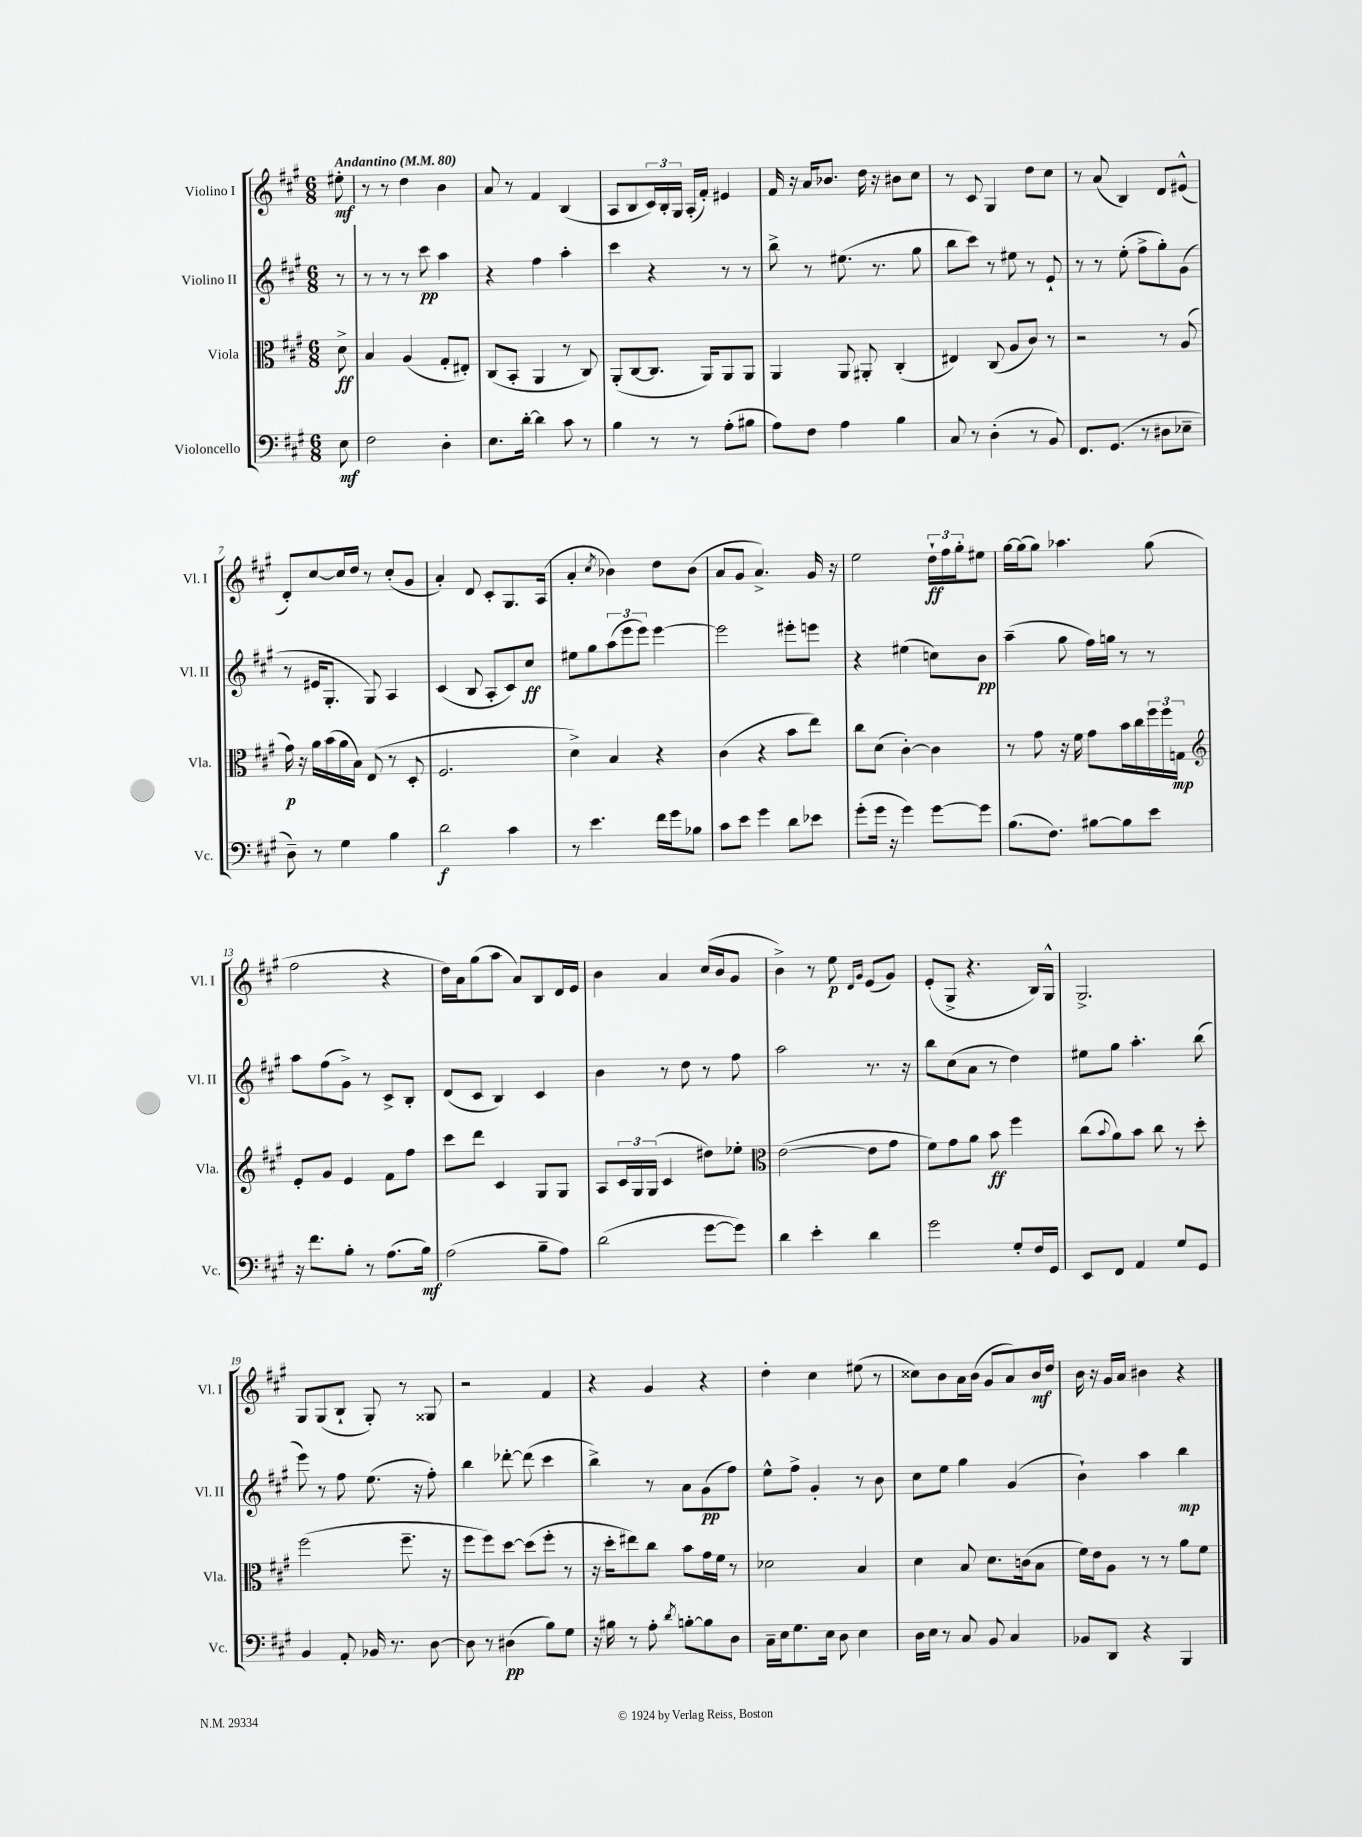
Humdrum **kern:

**kern	**dynam	**kern	**dynam	**kern	**dynam	**kern	**dynam
*part4	*part4	*part3	*part3	*part2	*part2	*part1	*part1
*staff4	*staff4	*staff3	*staff3	*staff2	*staff2	*staff1	*staff1
*I"Violoncello	*	*I"Viola	*	*I"Violino II	*	*I"Violino I	*
*I'Vc.	*	*I'Vla.	*	*I'Vl. II	*	*I'Vl. I	*
*clefF4	*	*clefC3	*	*clefG2	*	*clefG2	*
*k[f#c#g#]	*	*k[f#c#g#]	*	*k[f#c#g#]	*	*k[f#c#g#]	*
*M6/8	*	*M6/8	*	*M6/8	*	*M6/8	*
*MM80	*	*MM80	*	*MM80	*	*MM80	*
=	=	=	=	=	=	=	=
!	!	!	!	!	!	!LO:TX:a:B:t=Andantino	!
8E\	mf	8d^\	ff	8r	.	8ee#X'\	mf
=1	=1	=1	=1	=1	=1	=1	=1
2F#\	.	4B/	.	8r	.	8r	.
.	.	.	.	8r	.	8r	.
.	.	(4A/	.	8r	.	4dd\	.
.	.	.	.	8ccc#\	pp	.	.
4D'\	.	8G#'/L	.	4aa\	.	4b\	.
.	.	8E#X'/J)	.	.	.	.	.
=2	=2	=2	=2	=2	=2	=2	=2
8.E\L	.	(8C#/L	.	4r	.	8a/	.
.	.	8BB'/J	.	.	.	8r	.
[16d'\Jk	.	.	.	.	.	.	.
4d\]	.	4AA/	.	4ff#\	.	4f#/	.
8c#\	.	8r	.	4aa'\	.	(4B/	.
8r	.	8C#/)	.	.	.	.	.
=3	=3	=3	=3	=3	=3	=3	=3
4B\	.	(8AA'/L	.	4ccc#\	.	8A/L	.
.	.	[8C#/	.	.	.	8B/	.
8r	.	8.C#/J]	.	4r	.	24c#/L)	.
.	.	.	.	.	.	24B'/	.
.	.	.	.	.	.	24G#/JJ	.
8r	.	.	.	.	.	(16A'/LL	.
.	.	16AA/KL)	.	.	.	16f#'/JJ)	.
(8A'\L	.	8AA/	.	8r	.	4e#X/	.
8B#X\J	.	8AA/J	.	8r	.	.	.
=4	=4	=4	=4	=4	=4	=4	=4
8A\L)	.	4AA/	.	8bb^\	.	16f#/	.
.	.	.	.	.	.	16r	.
8F#\J	.	.	.	8r	.	16a/KL	.
.	.	.	.	.	.	8.b-X/J	.
4A\	.	8AA/	.	(8.ee#X\	.	.	.
.	.	8AA#X'/	.	.	.	16dd\	.
.	.	.	.	8.r	.	16r	.
4B\	.	(4C#'/	.	.	.	8b#X\L	.
.	.	.	.	8gg#\	.	8cc#\J	.
=5	=5	=5	=5	=5	=5	=5	=5
8C#/	.	4E#X/)	.	8bb\L	.	8r	.
8r	.	.	.	8ccc#\J)	.	8c#/	.
(4D'\	.	(8C#/	.	8r	.	4G#/	.
.	.	8A/L	.	8ee#X\	.	.	.
8r	.	8c#/J)	.	8r	.	8dd\L	.
8BB/)	.	8r	.	8e`/	.	8cc#\J	.
=6	=6	=6	=6	=6	=6	=6	=6
8.FF#/L	.	2r	.	8r	.	8r	.
.	.	.	.	8r	.	(8a/	.
(8.GG#/J	.	.	.	.	.	.	.
.	.	.	.	(8ee'\	.	4B/)	.
8r	.	.	.	8ff#^\L	.	.	.
8D#X\L	.	8r	.	8gg#'\)	.	8d/L	.
8E-X~\J	.	(8A/	.	(8g#\J	.	(8e#X^^/J	.
!!LO:LB:g=z
=7	=7	=7	=7	=7	=7	=7	=7
8D~\)	.	16g#\)	p	8r	.	8d'/L)	.
.	.	16r	.	.	.	.	.
8r	.	16a\LL	.	16e#X/KL	.	[8cc#/	.
.	.	(16b\	.	8.G#'/J	.	.	.
4G#\	.	16a\	.	.	.	16cc#/L]	.
.	.	16B\JJ)	.	.	.	16dd/JJ	.
.	.	(8E/	.	8G#/)	.	8r	.
4B\	.	8r	.	4A/	.	(8cc#'/L	.
.	.	8D'/	.	.	.	8g#/J	.
=8	=8	=8	=8	=8	=8	=8	=8
2d\	f	2.F#/	.	(4c#/	.	4a'/)	.
.	.	.	.	8B/	.	8d/	.
.	.	.	.	8A'/L	.	8c#'/L	.
4c#\	.	.	.	8c#/)	.	8.G#/	.
.	.	.	.	8cc#/J	ff	.	.
.	.	.	.	.	.	(16A/Jk	.
=9	=9	=9	=9	=9	=9	=9	=9
8r	.	4d^\)	.	8ee#X\L	.	4a'/	.
4.e\	.	.	.	8gg#\	.	.	.
.	.	.	.	.	.	8qcc#/	.
.	.	4B/	.	(12aa\	.	4b-X\)	.
.	.	.	.	12eee\	.	.	.
.	.	.	.	12eee\J)	.	.	.
16f#\LL	.	4r	.	[4eee\	.	8dd\L	.
16g#\J	.	.	.	.	.	.	.
8B-X\J	.	.	.	.	.	(8b-\J	.
=10	=10	=10	=10	=10	=10	=10	=10
8c#\L	.	(4c#\	.	2eee\]	.	8a/L	.
8e\J	.	.	.	.	.	8g#/J	.
4g#\	.	4r	.	.	.	4.a^/)	.
8d\L	.	8b\L	.	8eee#X'\L	.	.	.
8e-X\J	.	8ee\J)	.	8eeen\J	.	16g#/	.
.	.	.	.	.	.	16r	.
=11	=11	=11	=11	=11	=11	=11	=11
(8g#'\L	.	8cc#\L	.	4r	.	2ee\	.
16g#\Jk	.	(8d\J	.	.	.	.	.
16r	.	.	.	.	.	.	.
4g#\)	.	[4c#'\)	.	(4ee#X\	.	.	.
[8g#\L	.	4c#\]	.	8ccn\L)	.	24dd`\LL	ff
.	.	.	.	.	.	24ff#\	.
.	.	.	.	.	.	24gg#'\J	.
8g#\J]	.	.	.	8b\J	pp	8ee#X\J	.
=12	=12	=12	=12	=12	=12	=12	=12
(8.B\L	.	8r	.	(4aa~\	.	[16gg#\LL	.
.	.	.	.	.	.	(16gg#\J]	.
.	.	8g#\	.	.	.	8gg#\J)	.
8.F#\J)	.	.	.	.	.	.	.
.	.	16r	.	8gg#\	.	4.aa-X\	.
.	.	16f#\	.	.	.	.	.
[8B#X\L	.	8g#\L	.	16ff#\LL)	.	.	.
.	.	.	.	16ggn\JJ	.	.	.
8B#\]	.	16b\L	.	8r	.	.	.
.	.	16cc#\	.	.	.	.	.
8e\J	.	24ff#\	.	8r	.	(8gg#\	.
.	.	24ff#\	.	.	.	.	.
.	.	24Gn\JJ	mp	.	.	.	.
!!LO:LB:g=z
=13	=13	=13	=13	=13	=13	=13	=13
*	*	*clefG2	*	*	*	*	*
16r	.	8e'/L	.	8aa\L	.	2ff#\	.
8.f#\L	.	.	.	.	.	.	.
.	.	8g#/J	.	(8ff#\	.	.	.
8B'\J	.	4e/	.	8g#^\J)	.	.	.
8r	.	.	.	8r	.	.	.
(8.A\L	.	8f#\L	.	8c#^/L	.	4r	.
.	.	8ff#\J	.	8B'/J	.	.	.
16B\Jk)	mf	.	.	.	.	.	.
=14	=14	=14	=14	=14	=14	=14	=14
(2A\	.	8ccc#\L	.	(8d/L	.	16dd\LL)	.
.	.	.	.	.	.	16a\J	.
.	.	8ddd\J	.	8c#/J	.	(8gg#\	.
.	.	4c#/	.	4B/)	.	8aa\J	.
.	.	.	.	.	.	8a/L)	.
8B~\L	.	8G#/L	.	4c#/	.	8B/	.
8A\J)	.	8G#/J	.	.	.	16d/L	.
.	.	.	.	.	.	16e/JJ	.
=15	=15	=15	=15	=15	=15	=15	=15
(2d\	.	8A/L	.	4b\	.	4b\	.
.	.	24c#/L	.	.	.	.	.
.	.	24G#/	.	.	.	.	.
.	.	(24G#/JJ	.	.	.	.	.
.	.	4c#/	.	8r	.	4a/	.
.	.	.	.	8dd\	.	.	.
[8g#\L	.	8dd#X\L)	.	8r	.	(16cc#/LL	.
.	.	.	.	.	.	16b/J	.
8g#\J])	.	8ee-X'\J	.	8ff#\	.	8g#/J	.
=16	=16	=16	=16	=16	=16	=16	=16
*	*	*clefC3	*	*	*	*	*
4d\	.	([2e\	.	2aa\	.	4b^\)	.
4e'\	.	.	.	.	.	8r	.
.	.	.	.	.	.	8ee\	p
.	.	.	.	.	.	16qqd/LL	.
.	.	.	.	.	.	16qqg#/JJ	.
4d\	.	8e\L]	.	8.r	.	(8e/L	.
.	.	8g#\J	.	.	.	8g#/J)	.
.	.	.	.	16r	.	.	.
=17	=17	=17	=17	=17	=17	=17	=17
2g#\	.	8f#\L)	.	8bb\L	.	(8e'/L	.
.	.	8g#\	.	(8cc#\	.	8G#^/J	.
.	.	8a\J	.	8a\J	.	4.r	.
.	.	8b\	ff	8r	.	.	.
8G#'/L	.	4ff#\	.	4dd\)	.	.	.
16F#/L	.	.	.	.	.	16B/LL)	.
16GG#/JJ	.	.	.	.	.	16G#^^/JJ	.
=18	=18	=18	=18	=18	=18	=18	=18
8EE/L	.	(8cc#\L	.	8ee#X\L	.	2.G#^/	.
.	.	8qqb/	.	.	.	.	.
8FF#/J	.	8a\)	.	8gg#\J	.	.	.
4AA/	.	8b\J	.	4.aa'\	.	.	.
.	.	8cc#\	.	.	.	.	.
8G#/L	.	8r	.	.	.	.	.
8GG#/J	.	8dd'\	.	(8bb\	.	.	.
!!LO:LB:g=z
=19	=19	=19	=19	=19	=19	=19	=19
4BB/	.	(2ff#\	.	8eee\)	.	8G#/L	.
.	.	.	.	8r	.	(8G#/	.
8AA'/	.	.	.	8ff#\	.	8B`/J	.
16BB-X/	.	.	.	(8.ee\	.	8G#'/)	.
8.r	.	.	.	.	.	.	.
.	.	8.ff#~\	.	.	.	8r	.
.	.	.	.	16r	.	.	.
[8D\	.	.	.	8ff#'\)	.	8G##X/	.
.	.	16r	.	.	.	.	.
=20	=20	=20	=20	=20	=20	=20	=20
8D\]	.	8ff#\L	.	4bb\	.	2r	.
8r	.	8ff#\)	.	.	.	.	.
(4D#X\	pp	[8dd\J	.	[8ddd-X'\	.	.	.
.	.	(8dd\L]	.	(8ddd-\]	.	.	.
8B\L)	.	8ff#'\J	.	4ccc#\	.	4f#/	.
8G#\J	.	8r	.	.	.	.	.
=21	=21	=21	=21	=21	=21	=21	=21
16r	.	16r	.	4bb^\)	.	4r	.
16B#X\	.	16dd'\KL	.	.	.	.	.
8r	.	8ee#X\)	.	.	.	.	.
8A'\	.	8cc#\J	.	8r	.	4g#/	.
8qd/	.	.	.	.	.	.	.
[8Bn'\L	.	8b\L	.	8a\L	.	.	.
8B\]	.	16g#\L	.	(8g#\	pp	4r	.
.	.	16f#\JJ	.	.	.	.	.
8D\J	.	8r	.	8ff#\J)	.	.	.
=22	=22	=22	=22	=22	=22	=22	=22
16C#~\LL	.	2d-X\	.	8ee^^\L	.	4dd'\	.
16E\J	.	.	.	.	.	.	.
8.G#\	.	.	.	8ff#^\J	.	.	.
.	.	.	.	4g#'/	.	4cc#\	.
16E\Jk	.	.	.	.	.	.	.
8D\	.	.	.	.	.	.	.
4E\	.	4B/	.	8r	.	(8ee#X\	.
.	.	.	.	8b\	.	8r	.
=23	=23	=23	=23	=23	=23	=23	=23
16D\LL	.	4d\	.	8cc#\L	.	8cc##X\L)	.
16E\JJ	.	.	.	.	.	.	.
8r	.	.	.	8ee\J	.	8b\	.
8C#/	.	8B/	.	4gg#\	.	16a\L	.
.	.	.	.	.	.	(16b\JJ	.
8BB/	.	8.d\L	.	.	.	8g#/L	.
4C#/	.	.	.	(4g#/	.	8a/)	.
.	.	(16cn\k	.	.	.	.	.
.	.	8B\J	.	.	.	16b/L	mf
.	.	.	.	.	.	16dd/JJ	.
=24	=24	=24	=24	=24	=24	=24	=24
8BB-X/L	.	16f#\LL)	.	4b`\)	.	16b\	.
.	.	16e\J	.	.	.	16r	.
8DD/J	.	8A\J	.	.	.	16g#/LL	.
.	.	.	.	.	.	16a/JJ	.
4r	.	8r	.	4aa\	.	4b#X\	.
.	.	8r	.	.	.	.	.
4BBB/	.	8a\L	.	4bb\	mp	4r	.
.	.	8f#\J	.	.	.	.	.
==	==	==	==	==	==	==	==
*-	*-	*-	*-	*-	*-	*-	*-
